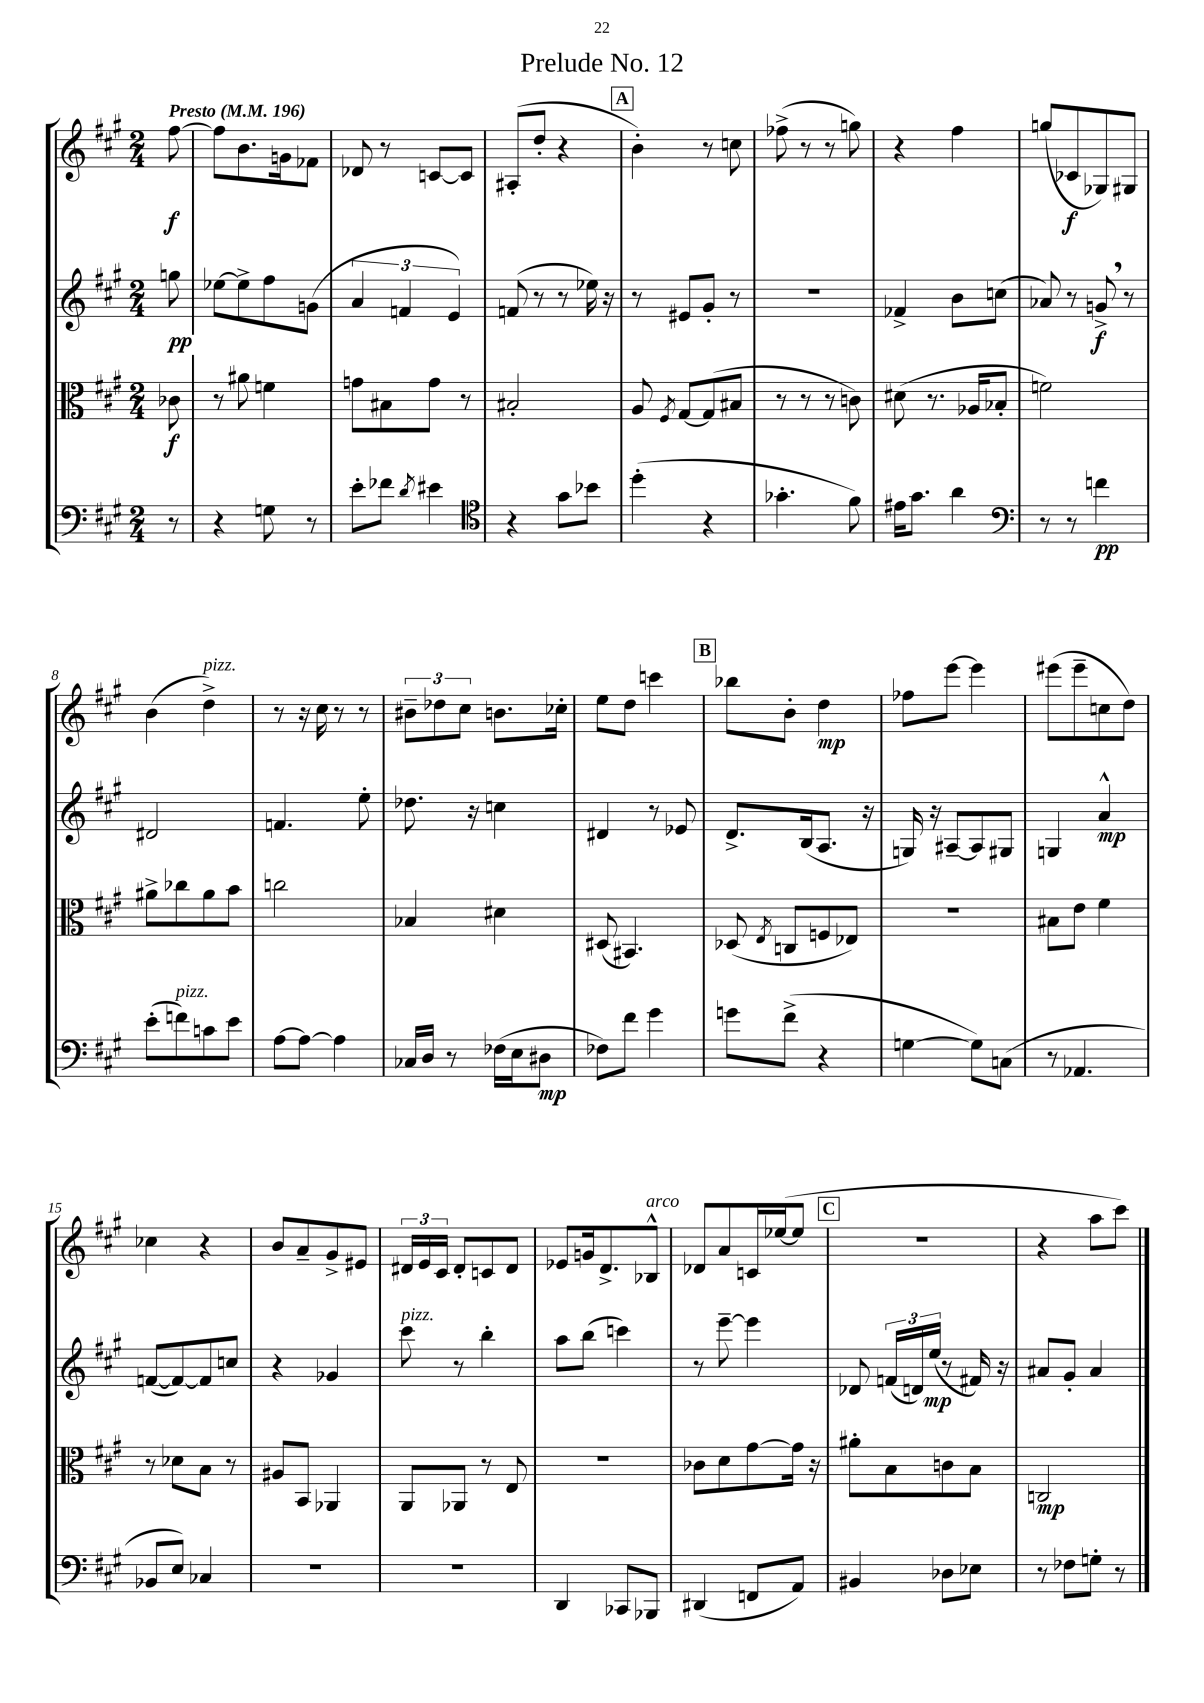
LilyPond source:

\header { title = "Prelude No. 12" }
<<
\new StaffGroup <<
\new Staff = "s0" {
    \clef treble \key a \major \numericTimeSignature \time 2/4 \partial 8 \tempo "Presto" 4 = 196
    \autoBeamOff fis''8~\f |
    fis''8[ b'8. g'16 fes'8] |
    des'8 r8 c'8[~ c'8] |
    ais8[-.( d''8]-. r4 |
    \mark \markup { \box "A" } b'4-.) r8 c''8 |
    fes''8->( r8 r8 g''8) |
    r4 fis''4 |
    g''8[( ces'8\f ges8) gis8] |
    b'4( d''4->^\markup { \italic "pizz." }) |
    r8 r16 cis''16 r8 r8 |
    \tuplet 3/2 { bis'8[-- des''8 cis''8] } b'8.[ ces''16]-. |
    e''8[ d''8] c'''4 |
    \mark \markup { \box "B" } bes''8[ b'8]-. d''4\mp |
    fes''8[ e'''8]~ e'''4 |
    eis'''8[( eis'''8-- c''8 d''8]) |
    ces''4 r4 |
    b'8[ a'8-- gis'8-> eis'8] |
    \tuplet 3/2 { dis'16[ e'16 cis'16] } dis'8[-. c'8 dis'8] |
    ees'8[ g'16 d'8.-> bes8]-^^\markup { \italic "arco" } |
    des'8[ a'8 c'16 ees''16~( ees''8] |
    \mark \markup { \box "C" } R2 |
    r4 a''8[ cis'''8]) \bar "|." |
}
\new Staff = "s1" {
    \clef treble \key a \major \numericTimeSignature \time 2/4 \partial 8
    \autoBeamOff g''8\pp |
    ees''8[~ ees''8-> fis''8 g'8]( |
    \tuplet 3/2 { a'4 f'4 e'4) } |
    f'8( r8 r8 ees''16) r16 |
    \mark \markup { \box "A" } r8 eis'8[ gis'8]-. r8 |
    r2 |
    fes'4-> b'8[ c''8]( |
    aes'8) r8 g'8->\f \breathe r8 |
    dis'2 |
    f'4. e''8-. |
    des''8. r16 c''4 |
    dis'4 r8 ees'8 |
    \mark \markup { \box "B" } d'8.[-> b16( a8.] r16 |
    g16) r16 ais8[~-- ais8 gis8] |
    g4 a'4-^\mp |
    f'8[~( f'8~) f'8 c''8] |
    r4 ges'4 |
    cis'''8^\markup { \italic "pizz." } r8 b''4-. |
    a''8[ b''8]( c'''4) |
    r8 e'''8~-- e'''4 |
    \mark \markup { \box "C" } des'8 \tuplet 3/2 { f'16[( d'16) e''16]\mp( } r8 fis'16) r16 |
    ais'8[ gis'8]-. ais'4 \bar "|." |
}
\new Staff = "s2" {
    \clef alto \key a \major \numericTimeSignature \time 2/4 \partial 8
    \autoBeamOff ces'8\f |
    r8 ais'8 f'4 |
    g'8[ bis8 g'8] r8 |
    bis2-. |
    \mark \markup { \box "A" } a8 \acciaccatura { fis8 } gis8[~ gis8( bis8] |
    r8 r8 r8 c'8) |
    dis'8( r8. aes16[ bes8]-. |
    f'2) |
    ais'8[-> ces''8 ais'8 b'8] |
    c''2 |
    bes4 dis'4 |
    dis8( bis,4.) |
    \mark \markup { \box "B" } des8( \acciaccatura { e8 } c8[ f8 ees8]) |
    R2 |
    bis8[ e'8] fis'4 |
    r8 des'8[ b8] r8 |
    ais8[ b,8] aes,4 |
    a,8[ aes,8] r8 e8 |
    r2 |
    ces'8[ d'8 gis'8~ gis'16] r16 |
    \mark \markup { \box "C" } ais'8[-. b8 c'8 b8] |
    c2\mp \bar "|." |
}
\new Staff = "s3" {
    \clef bass \key a \major \numericTimeSignature \time 2/4 \partial 8
    \autoBeamOff r8 |
    r4 g8 r8 |
    e'8[-. fes'8] \acciaccatura { d'8 } eis'4 |
    \clef tenor r4 gis'8[ bes'8] |
    \mark \markup { \box "A" } d''4-.( r4 |
    ges'4.-. fis'8) |
    eis'16[ gis'8.] a'4 |
    \clef bass r8 r8 f'4\pp |
    e'8[-.( f'8^\markup { \italic "pizz." }) c'8 e'8] |
    a8[~ a8]~ a4 |
    ces16[ d16] r8 fes16[( e16 dis8]\mp |
    fes8[) fis'8] gis'4 |
    \mark \markup { \box "B" } g'8[ fis'8]->( r4 |
    g4~ g8[) c8]( |
    r8 aes,4. |
    bes,8[ e8]) ces4 |
    R2 |
    R2 |
    d,4 ces,8[ bes,,8] |
    dis,4( f,8[ a,8]) |
    \mark \markup { \box "C" } bis,4 des8[ ees8] |
    r8 fes8[ g8]-. r8 \bar "|." |
}
>>
>>
